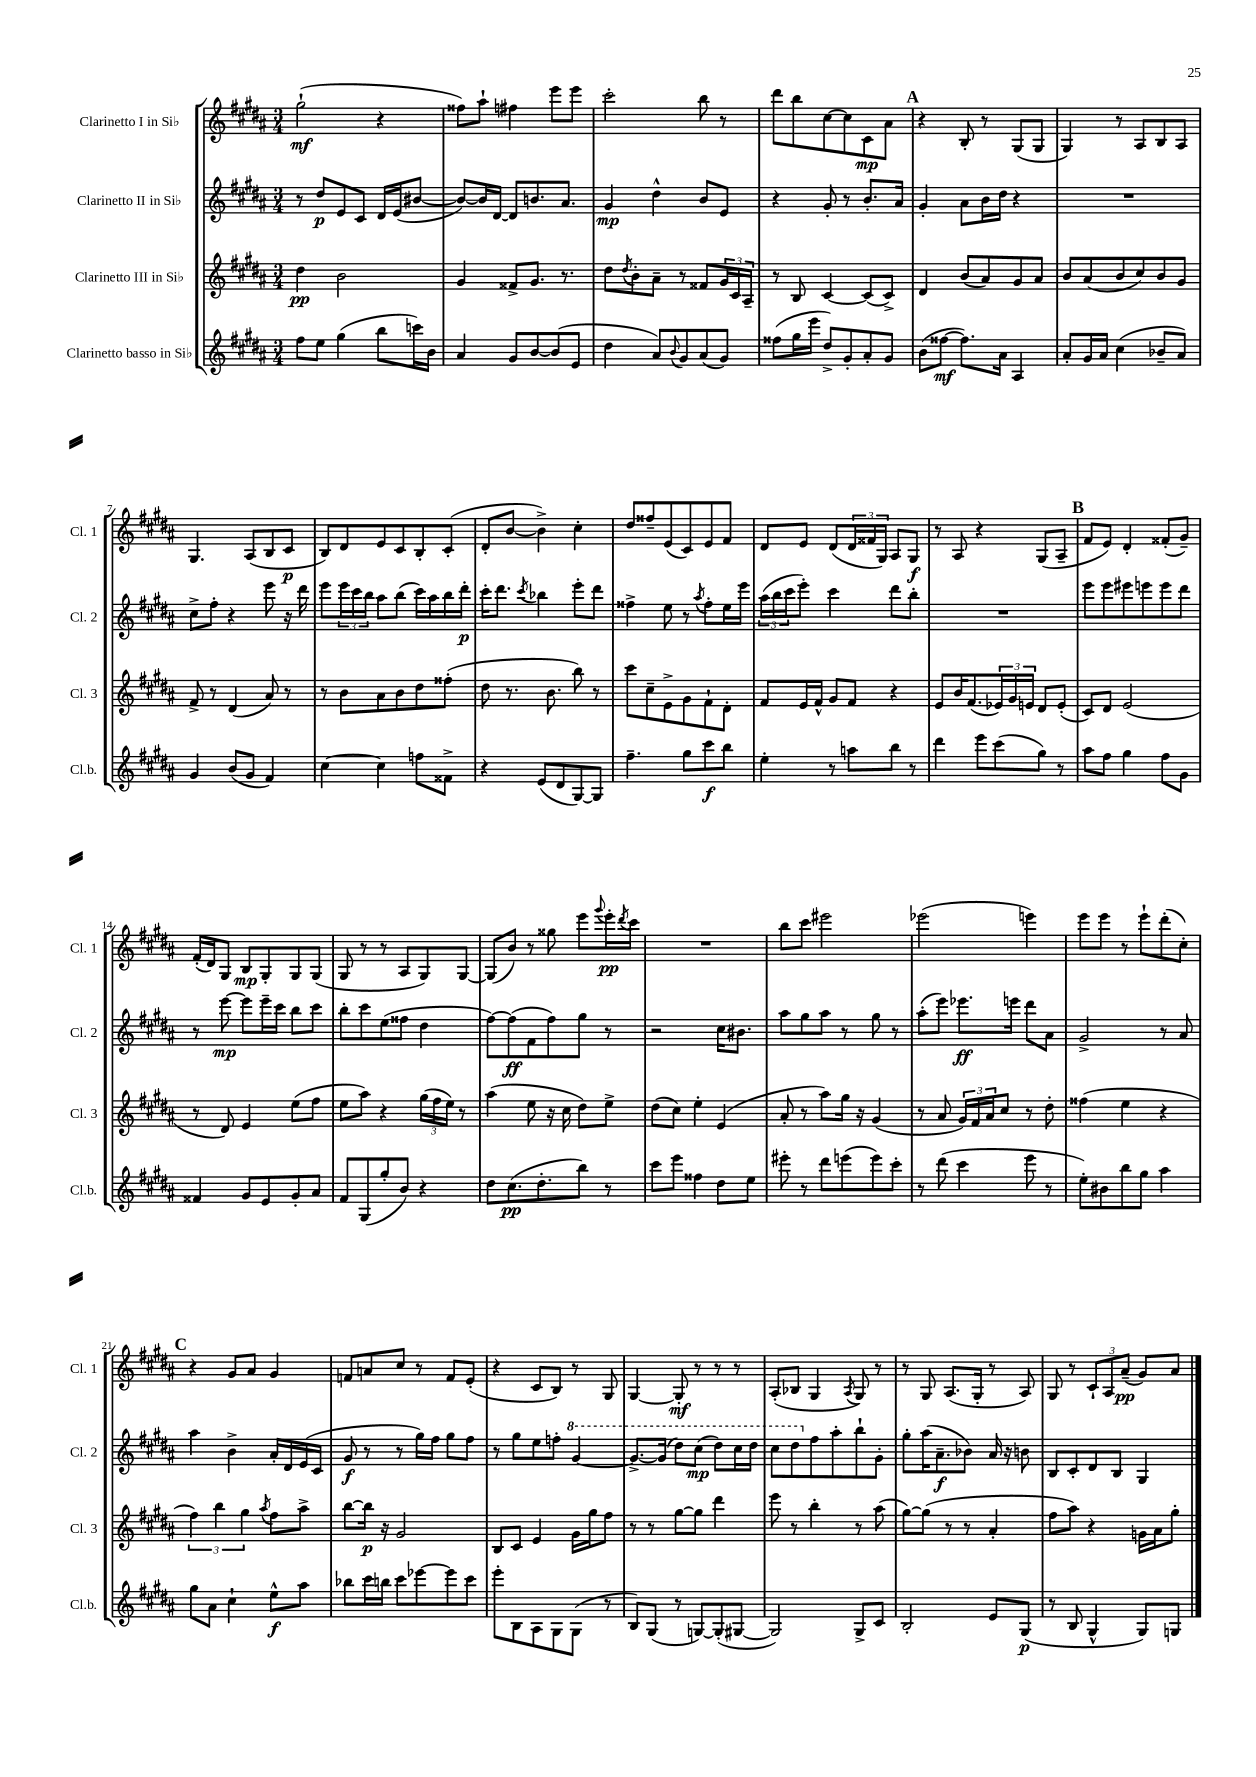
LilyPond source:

<<
\new StaffGroup <<
\new Staff = "s0" \with { instrumentName = "Clarinetto I in Sib" shortInstrumentName = "Cl. 1" } {
    \clef treble \key b \major \numericTimeSignature \time 3/4
    gis''2-!\mf( r4 |
    fisis''8) ais''8-! fis''4 e'''8 e'''8 |
    cis'''2-. b''8 r8 |
    dis'''8 b''8 cis''8~ cis''8 cis'8\mp ais'8 |
    \mark \markup { \bold "A" } r4 b8-. r8 gis8( gis8 |
    gis4) r8 ais8 b8 ais8 |
    gis4. ais8( b8 cis'8\p |
    b8) dis'8 e'8 cis'8 b8-. cis'8-.( |
    dis'8-. b'8~ b'4->) cis''4-. |
    dis''8 fisis''8-- e'8( cis'8) e'8 fis'8 |
    dis'8 e'8 dis'8( \tuplet 3/2 { dis'16 fisis'16 gis16) } ais8 gis8\f |
    r8 ais8 r4 gis8( ais8-- |
    \mark \markup { \bold "B" } fis'8 e'8) dis'4-. fisis'8-.( gis'8--) |
    fis'16-.( dis'16) gis8 b8\mp gis8-. gis8 gis8( |
    gis8 r8 r8 ais8 gis8) gis8~ |
    gis8( b'8) r8 gisis''8 e'''8 \appoggiatura { gis'''8 } e'''16-.\pp \acciaccatura { dis'''8 } cis'''16 |
    R2. |
    b''8 cis'''8 eis'''2 |
    ees'''2( e'''4) |
    e'''8 e'''8 r8 e'''8-! dis'''8-.( cis''8-.) |
    \mark \markup { \bold "C" } r4 gis'8 ais'8 gis'4 |
    f'8 a'8 cis''8 r8 f'8 e'8-.( |
    r4 cis'8 b8) r8 gis8 |
    gis4~ gis8-.\mf r8 r8 r8 |
    ais8-.( bes8 gis4 \acciaccatura { ais8 } gis8) r8 |
    r8 gis8 ais8.( gis16-. r8 ais8) |
    gis8 r8 \tuplet 3/2 { cis'8-! ais8 ais'8--\pp( } gis'8) ais'8 \bar "|." |
}
\new Staff = "s1" \with { instrumentName = "Clarinetto II in Sib" shortInstrumentName = "Cl. 2" } {
    \clef treble \key b \major \numericTimeSignature \time 3/4
    r8 dis''8\p e'8 cis'8 dis'16 e'16( bis'8~ |
    bis'8~) bis'16 dis'16~ dis'8 b'8. ais'8. |
    gis'4\mp dis''4-^ b'8 e'8 |
    r4 gis'8-. r8 b'8.-. ais'16 |
    \mark \markup { \bold "A" } gis'4-. ais'8 b'16 dis''16 r4 |
    R2. |
    cis''8-> fis''8-. r4 e'''8 r16 dis'''16 |
    e'''8 \tuplet 3/2 { e'''16 cis'''16 b''16 } ais''8 b''8( cis'''16) ais''16 b''16 dis'''16-.\p |
    cis'''16-. dis'''8. \acciaccatura { cis'''8 } bes''4 e'''8-. dis'''8 |
    fisis''4-> e''8 r8 \acciaccatura { ais''8 } fisis''8-. e''16 e'''16 |
    \tuplet 3/2 { ais''16( b''16 cis'''16 } e'''8-.) cis'''4 dis'''8 b''8-. |
    R2. |
    \mark \markup { \bold "B" } e'''8 e'''8 eis'''8 e'''8 e'''8 dis'''8 |
    r8 e'''8~\mp e'''8 e'''16-- cis'''16 b''8 cis'''8 |
    b''8-. cis'''8 e''8( fisis''8 dis''4 |
    fis''8~) fis''8\ff( fis'8 fis''8) gis''8 r8 |
    r2 cis''16 bis'8. |
    ais''8 gis''8 ais''8 r8 gis''8 r8 |
    ais''8-.( e'''8) ees'''8.\ff e'''16 dis'''8 ais'8 |
    gis'2-> r8 ais'8 |
    \mark \markup { \bold "C" } ais''4 b'4-> ais'16-. dis'16 e'16( cis'16 |
    gis'8\f r8 r8 gis''16) fis''16 gis''8 fis''8 |
    r8 gis''8 e''8 f''8-. \ottava #1 gis''4~ |
    gis''8.~-> gis''16( dis'''8) cis'''8\mp( dis'''8) cis'''16 dis'''16 |
    cis'''8 dis'''8 \ottava #0 fis''8 ais''8-. b''8-! gis'8-. |
    gis''8-. ais''16( ais'8.--\f bes'8) ais'16 r16 b'8 |
    b8 cis'8-. dis'8 b8 gis4 \bar "|." |
}
\new Staff = "s2" \with { instrumentName = "Clarinetto III in Sib" shortInstrumentName = "Cl. 3" } {
    \clef treble \key b \major \numericTimeSignature \time 3/4
    dis''4\pp b'2 |
    gis'4 fisis'8-> gis'8. r8. |
    dis''8 \acciaccatura { dis''8 } b'8-. ais'8-- r8 fisis'8 \tuplet 3/2 { gis'16 cis'16 ais16-- } |
    r8 b8 cis'4~ cis'8( cis'8->) |
    \mark \markup { \bold "A" } dis'4 b'8( ais'8) gis'8 ais'8 |
    b'8 ais'8( b'8 cis''8) b'8 gis'8 |
    fis'8-> r8 dis'4( ais'8) r8 |
    r8 b'8 ais'8 b'8 dis''8 fisis''8-.( |
    dis''8 r8. b'8. b''8) r8 |
    cis'''8 cis''8-- e'8-> gis'8 fis'8-! dis'8-. |
    fis'8 e'16 fis'16-^ gis'8 fis'8 r4 |
    e'8 b'16 fis'8.( \tuplet 3/2 { ees'16) gis'16 e'16 } dis'8 e'8-.( |
    \mark \markup { \bold "B" } cis'8) dis'8 e'2( |
    r8 dis'8) e'4 e''8( fis''8 |
    e''8 ais''8) r4 \tuplet 3/2 { gis''16( fis''16 e''16) } r8 |
    ais''4( e''8 r16 cis''16 dis''8) e''8-> |
    dis''8( cis''8) e''4-. e'4( |
    ais'8-. r8 ais''8) gis''16 r16 gis'4( |
    r8 ais'8 \tuplet 3/2 { gis'16) fis'16 ais'16 } cis''8 r8 dis''8-. |
    fisis''4( e''4 r4 |
    \mark \markup { \bold "C" } \tuplet 3/2 { fis''4) b''4 gis''4 } \acciaccatura { ais''8 } fis''8 ais''8-> |
    b''8~ b''16\p r16 gis'2 |
    b8 cis'8 e'4 gis'16 gis''16 fis''8 |
    r8 r8 gis''8~ gis''8 dis'''4 |
    e'''8 r8 b''4-. r8 ais''8( |
    gis''8~) gis''8( r8 r8 ais'4-. |
    fis''8 ais''8) r4 g'16 ais'16 gis''8-. \bar "|." |
}
\new Staff = "s3" \with { instrumentName = "Clarinetto basso in Sib" shortInstrumentName = "Cl.b." } {
    \clef treble \key b \major \numericTimeSignature \time 3/4
    fis''8 e''8 gis''4( b''8 c'''16) b'16 |
    ais'4 gis'8 b'8~ b'8( e'8 |
    dis''4 ais'8) \appoggiatura { b'8 } gis'8 ais'8( gis'8) |
    fisis''8( gis''16 e'''16 dis''8->) gis'8-. ais'8-. gis'8 |
    \mark \markup { \bold "A" } b'8( fisis''8~\mf fisis''8.) ais'16 ais4 |
    ais'8-. gis'16 ais'16 cis''4( bes'8-- ais'8) |
    gis'4 b'8( gis'8 fis'4) |
    cis''4~ cis''4 f''8 fisis'8-> |
    r4 e'8( dis'8 gis8~) gis8 |
    fis''4.-- gis''8 cis'''8\f b''8 |
    e''4-. r8 a''8 b''8 r8 |
    dis'''4 e'''8 cis'''8( gis''8) r8 |
    \mark \markup { \bold "B" } ais''8 fis''8 gis''4 fis''8 gis'8 |
    fisis'4 gis'8 e'8 gis'8-. ais'8 |
    fis'8 gis8( gis''8-. b'8) r4 |
    dis''8 cis''8.\pp( dis''8.-. b''8) r8 |
    cis'''8 e'''8 fisis''4 dis''8 e''8 |
    eis'''8-. r8 dis'''8 e'''8( e'''8) cis'''8-. |
    r8 dis'''8( cis'''4 e'''8 r8 |
    e''8-.) bis'8 b''8 gis''8 ais''4 |
    \mark \markup { \bold "C" } gis''8 ais'8 cis''4-! e''8-^\f ais''8 |
    bes''8 cis'''16 b''16 cis'''8 ees'''8~ ees'''8 cis'''8 |
    e'''8-. b8 ais8 gis8 gis8( r8 |
    b8) gis8( r8 g8~) g8-.( gis8~ |
    gis2) gis8-> cis'8 |
    b2-. e'8 gis8\p( |
    r8 b8 gis4-^ gis8) g8 \bar "|." |
}
>>
>>
